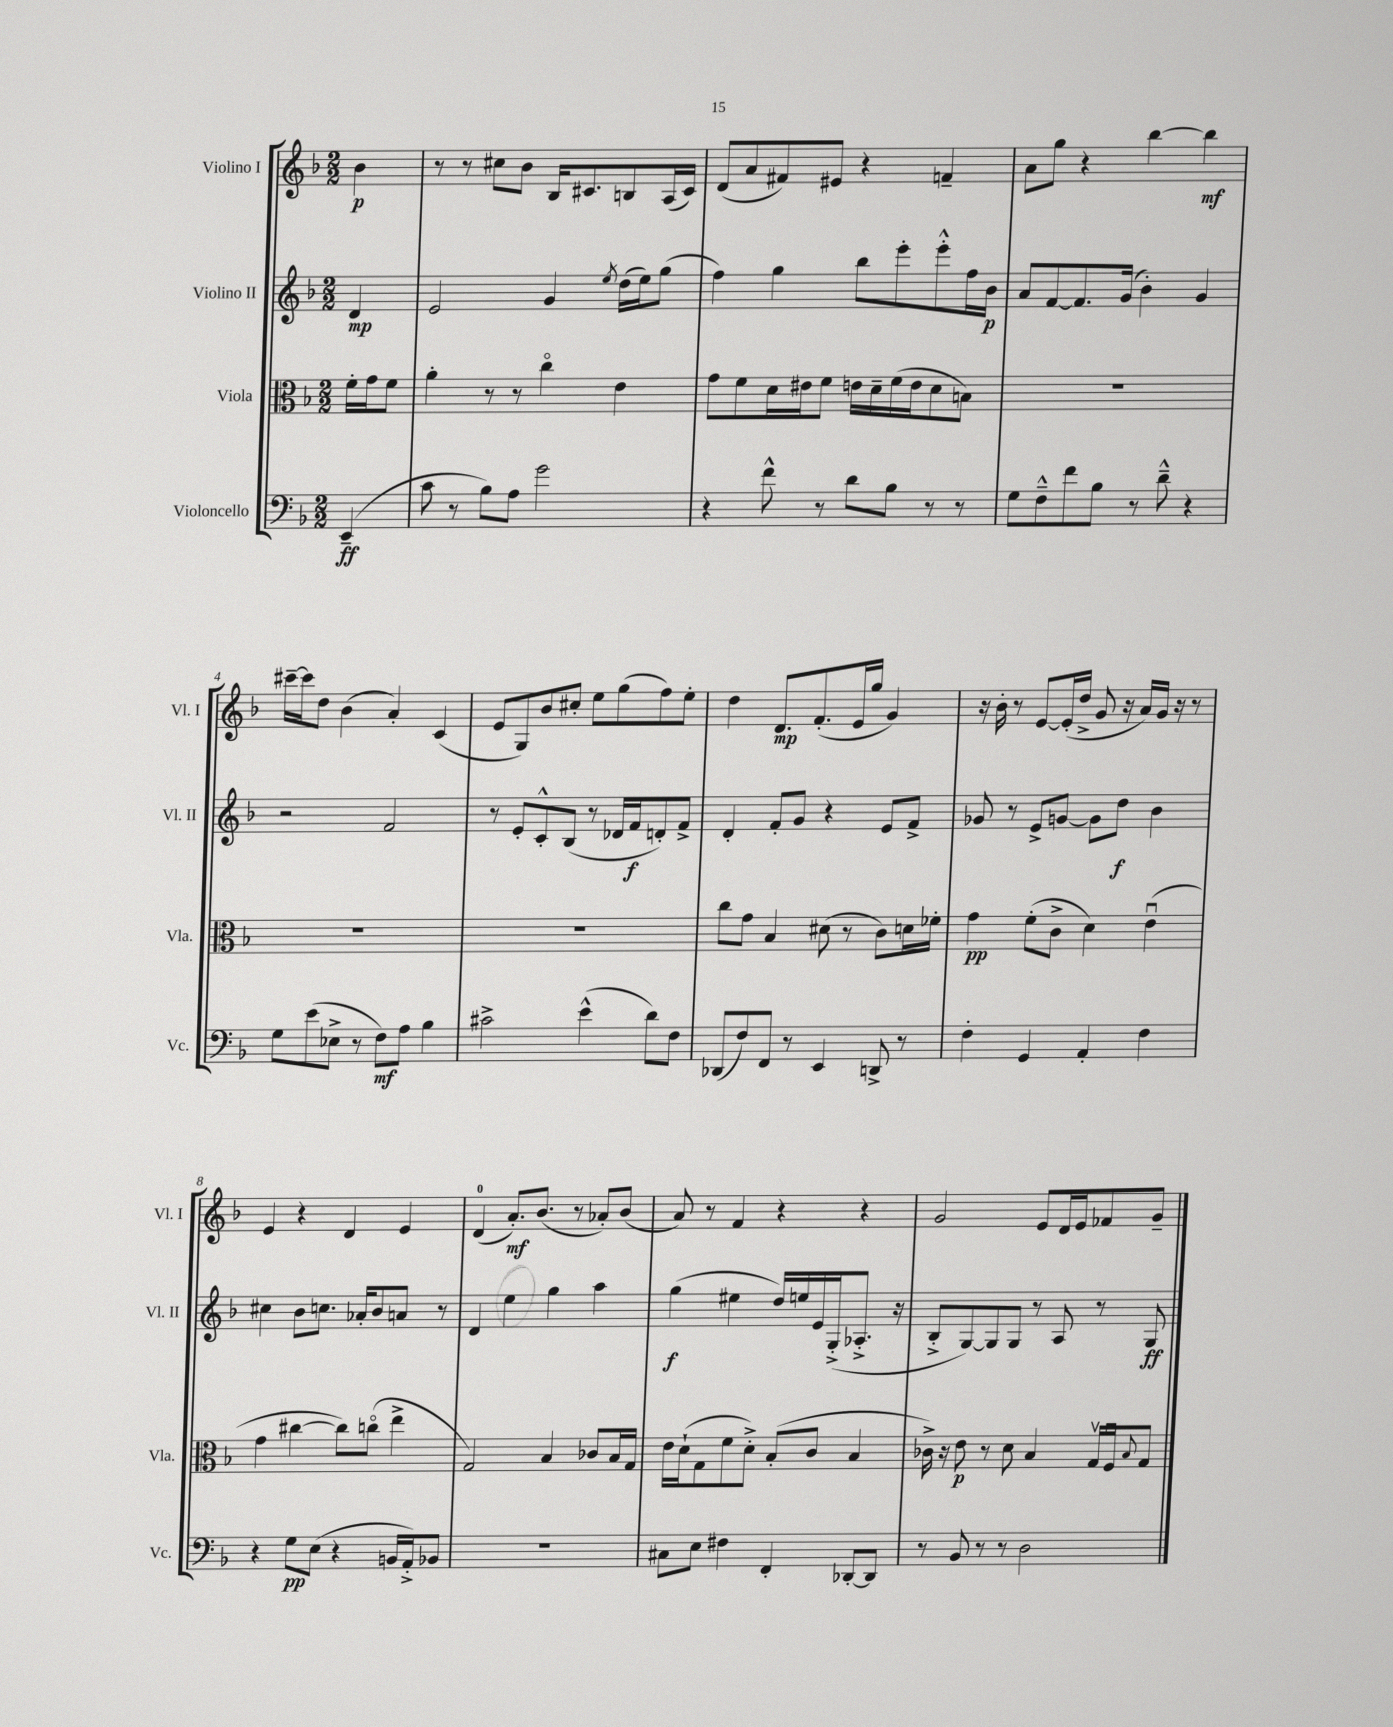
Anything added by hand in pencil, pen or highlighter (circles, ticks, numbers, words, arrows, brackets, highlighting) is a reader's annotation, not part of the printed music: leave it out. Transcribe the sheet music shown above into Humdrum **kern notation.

**kern	**dynam	**kern	**dynam	**kern	**dynam	**kern	**dynam
*part4	*part4	*part3	*part3	*part2	*part2	*part1	*part1
*staff4	*staff4	*staff3	*staff3	*staff2	*staff2	*staff1	*staff1
*I"Violoncello	*	*I"Viola	*	*I"Violino II	*	*I"Violino I	*
*I'Vc.	*	*I'Vla.	*	*I'Vl. II	*	*I'Vl. I	*
*clefF4	*	*clefC3	*	*clefG2	*	*clefG2	*
*k[b-]	*	*k[b-]	*	*k[b-]	*	*k[b-]	*
*M2/2	*	*M2/2	*	*M2/2	*	*M2/2	*
=	=	=	=	=	=	=	=
(4EE~/	ff	16f'\LL	.	4d/	mp	4b-\	p
.	.	16g\J	.	.	.	.	.
.	.	8f\J	.	.	.	.	.
=1	=1	=1	=1	=1	=1	=1	=1
8c\	.	4a'\	.	2e/	.	8r	.
8r	.	.	.	.	.	8r	.
8B-\L)	.	8r	.	.	.	8cc#X\L	.
8A\J	.	8r	.	.	.	8b-\J	.
2g\	.	4cc\	.	4g/	.	16B-/KL	.
.	.	.	.	.	.	8.c#X/	.
.	.	.	.	8qee/	.	.	.
.	.	4e\	.	(16dd\LL	.	8Bn/	.
.	.	.	.	16ee\J)	.	.	.
.	.	.	.	(8gg\J	.	(16A/L	.
.	.	.	.	.	.	16c#/JJ)	.
=2	=2	=2	=2	=2	=2	=2	=2
4r	.	8g\L	.	4ff\)	.	(8d/L	.
.	.	8f\	.	.	.	8a/	.
8f^^\	.	16d\L	.	4gg\	.	8f#X/)	.
.	.	16e#X\J	.	.	.	.	.
8r	.	8f\J	.	.	.	8e#X/J	.
8d\L	.	16en\LL	.	8bb-\L	.	4r	.
.	.	16d~\	.	.	.	.	.
8B-\J	.	(16f\	.	8eee'\	.	.	.
.	.	16e\J	.	.	.	.	.
8r	.	8d\	.	8eee'^^\	.	4fn~/	.
8r	.	8Bn\J)	.	16ff\L	.	.	.
.	.	.	.	16b-\JJ	p	.	.
=3	=3	=3	=3	=3	=3	=3	=3
8G\L	.	1r	.	8a/L	.	8a\L	.
8F~^^\	.	.	.	[8f/	.	8gg\J	.
8f\	.	.	.	8.f/]	.	4r	.
8B-\J	.	.	.	.	.	.	.
.	.	.	.	(16g/Jk	.	.	.
8r	.	.	.	4b-'\)	.	[4bb-\	.
8d~^^\	.	.	.	.	.	.	.
4r	.	.	.	4g/	.	4bb-\]	mf
!!LO:LB:g=z
=4	=4	=4	=4	=4	=4	=4	=4
8G\L	.	1r	.	2r	.	[16ccc#X~\LL	.
.	.	.	.	.	.	16ccc#\J]	.
(8e\	.	.	.	.	.	8dd\J	.
8E-X^\J	.	.	.	.	.	(4b-\	.
8r	.	.	.	.	.	.	.
8F\L)	mf	.	.	2f/	.	4a'/)	.
8A\J	.	.	.	.	.	.	.
4B-\	.	.	.	.	.	(4c/	.
=5	=5	=5	=5	=5	=5	=5	=5
2c#X^\	.	1r	.	8r	.	8e/L	.
.	.	.	.	8e'/L	.	8G/)	.
.	.	.	.	8c'^^/	.	8b-/	.
.	.	.	.	(8B-/J	.	8cc#X'/J	.
(4e^^\	.	.	.	8r	.	8ee\L	.
.	.	.	.	16d-X/LL	.	(8gg\	.
.	.	.	.	16f/J	f	.	.
8d\L)	.	.	.	8dn'/)	.	8ff\)	.
8F\J	.	.	.	8f^/J	.	8ee'\J	.
=6	=6	=6	=6	=6	=6	=6	=6
(8DD-X/L	.	8cc\L	.	4d'/	.	4dd\	.
8F/)	.	8g\J	.	.	.	.	.
8FF/J	.	4B-/	.	8f'/L	.	8.d/L	mp
8r	.	.	.	8g/J	.	.	.
.	.	.	.	.	.	(8.f'/	.
4EE/	.	(8d#X\	.	4r	.	.	.
.	.	8r	.	.	.	16e/L	.
.	.	.	.	.	.	16gg/JJ	.
8DDn^/	.	8c\L)	.	8e/L	.	4g/)	.
8r	.	16dn\L	.	8f^/J	.	.	.
.	.	16f-X'\JJ	.	.	.	.	.
=7	=7	=7	=7	=7	=7	=7	=7
4F'\	.	4g\	pp	8g-X/	.	16r	.
.	.	.	.	.	.	16b-'\	.
.	.	.	.	8r	.	8r	.
4GG/	.	(8f'\L	.	8e^/L	.	[8e/L	.
.	.	8c^\J	.	[8gn/J	.	(16e'/L]	.
.	.	.	.	.	.	16dd^/JJ	.
4AA'/	.	4d\)	.	8g\L]	.	8g/	.
.	.	.	.	8dd\J	f	16r	.
.	.	.	.	.	.	16a/LL)	.
4F\	.	(4eu\	.	4b-\	.	16g/JJ	.
.	.	.	.	.	.	16r	.
.	.	.	.	.	.	8r	.
!!LO:LB:g=z
=8	=8	=8	=8	=8	=8	=8	=8
4r	.	4g\	.	4cc#X\	.	4e/	.
8G\L	pp	[4cc#X\	.	8b-\L	.	4r	.
(8E\J	.	.	.	8.ccn\J	.	.	.
4r	.	8cc#\L])	.	.	.	4d/	.
.	.	.	.	16a-X'/KL	.	.	.
.	.	(8ccn\J	.	8b-/	.	.	.
16BBn/LL	.	4ee^\	.	8an/J	.	4e/	.
16AA'^/J)	.	.	.	.	.	.	.
8BB-X/J	.	.	.	8r	.	.	.
=9	=9	=9	=9	=9	=9	=9	=9
1r	.	2G/)	.	4d/	.	(4d/	.
.	.	.	.	4ee\	.	8.a'/L)	mf
.	.	.	.	.	.	(8.b-/J	.
.	.	4B-/	.	4gg\	.	.	.
.	.	.	.	.	.	8r	.
.	.	8c-X/L	.	4aa\	.	8a-X'/L)	.
.	.	16B-/L	.	.	.	(8b-/J	.
.	.	16G/JJ	.	.	.	.	.
=10	=10	=10	=10	=10	=10	=10	=10
8C#X\L	.	16e\LL	.	(4gg\	f	8a/)	.
.	.	(16d`\J	.	.	.	.	.
8E\J	.	8G\	.	.	.	8r	.
4F#X\	.	8f\	.	4ee#X\	.	4f/	.
.	.	8d'^\J)	.	.	.	.	.
4FF'/	.	(8B-'/L	.	16dd/LL)	.	4r	.
.	.	.	.	16een/	.	.	.
.	.	8c/J	.	16e/	.	.	.
.	.	.	.	(16G'^/J	.	.	.
[8DD-X'/L	.	4B-/	.	8.A-X'^/J	.	4r	.
8DD-/J]	.	.	.	.	.	.	.
.	.	.	.	16r	.	.	.
=11	=11	=11	=11	=11	=11	=11	=11
8r	.	16c-X^\)	.	8B-'^/L	.	2g/	.
.	.	16r	.	.	.	.	.
8BB-/	.	8e\	p	[8G/)	.	.	.
8r	.	8r	.	8G/]	.	.	.
8r	.	8d\	.	8G/J	.	.	.
2D\	.	4B-/	.	8r	.	8e/L	.
.	.	.	.	8A/	.	16d/L	.
.	.	.	.	.	.	16e/J	.
.	.	16Gv/LL	.	8r	.	8f-X/	.
.	.	16Fu/J	.	.	.	.	.
.	.	8qqB-/	.	.	.	.	.
.	.	8G/J	.	8G/	ff	8g~/J	.
==	==	==	==	==	==	==	==
*-	*-	*-	*-	*-	*-	*-	*-
